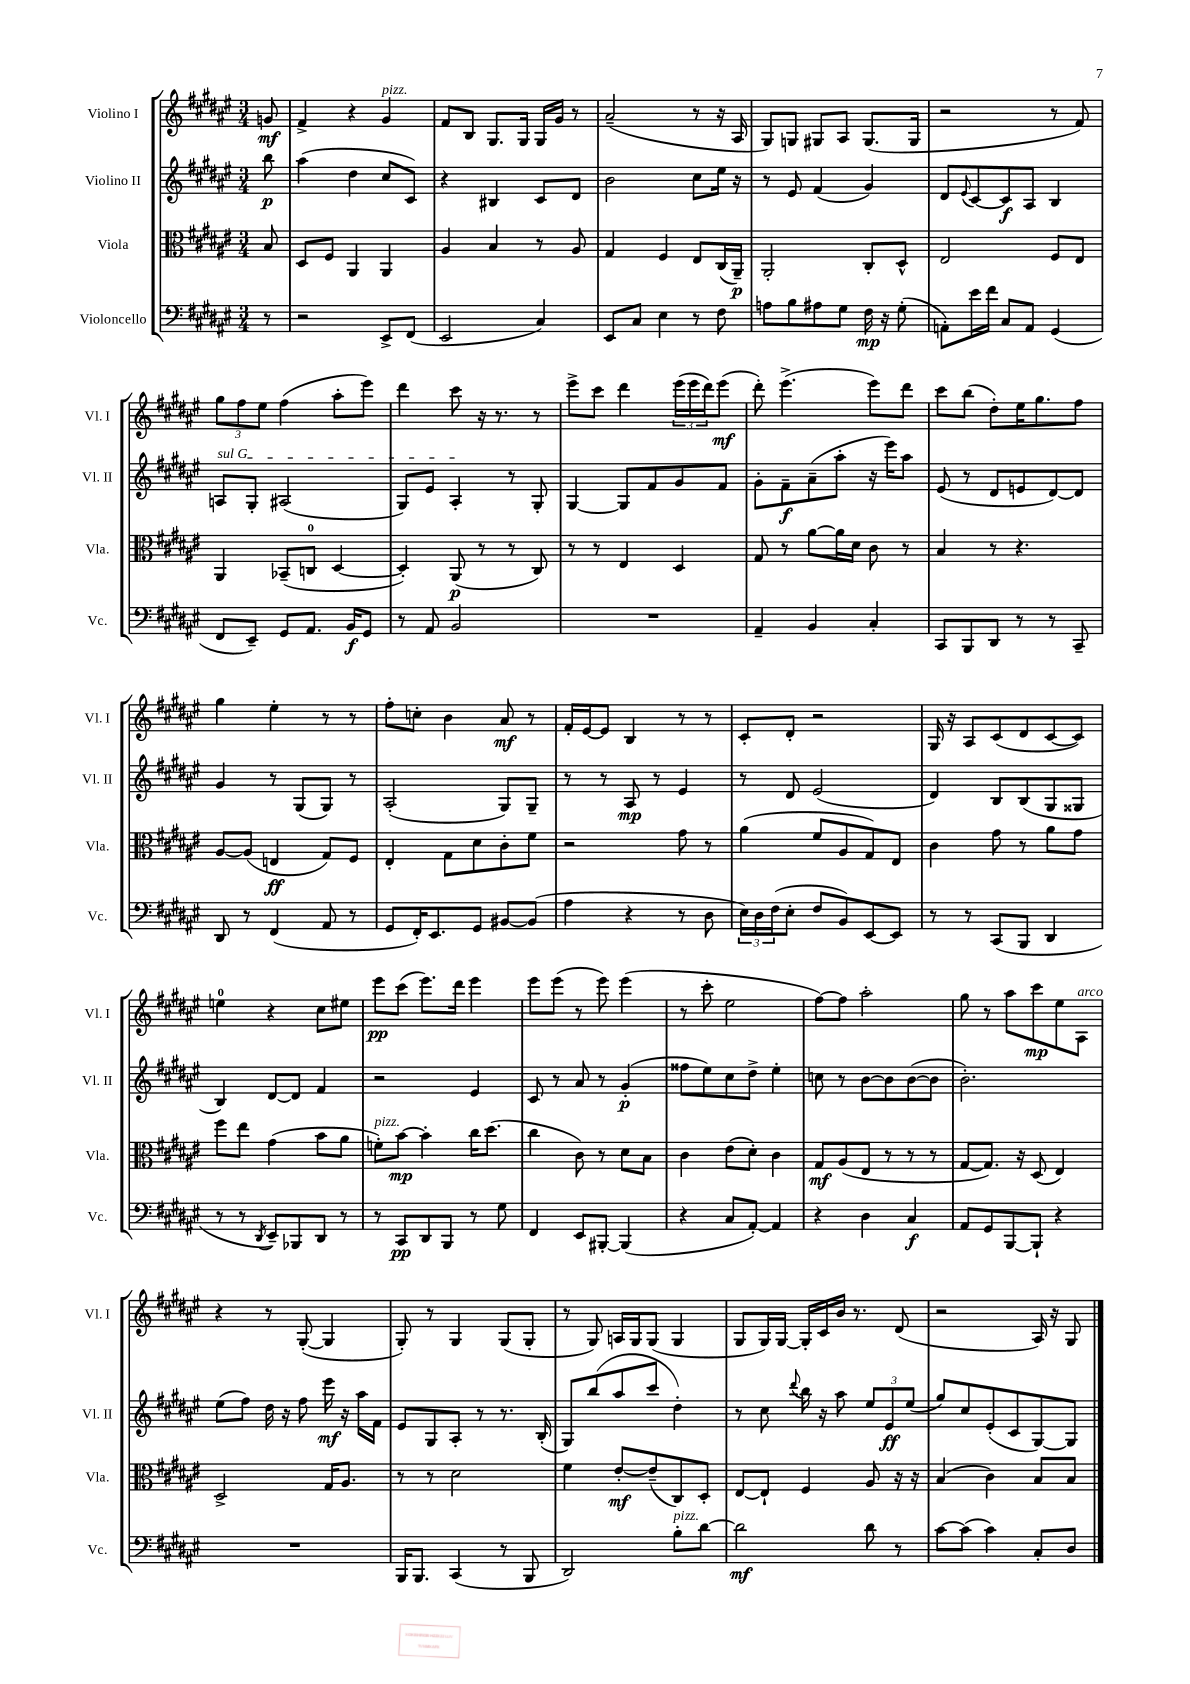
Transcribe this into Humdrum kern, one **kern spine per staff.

**kern	**dynam	**kern	**dynam	**kern	**dynam	**kern	**dynam
*part4	*part4	*part3	*part3	*part2	*part2	*part1	*part1
*staff4	*staff4	*staff3	*staff3	*staff2	*staff2	*staff1	*staff1
*I"Violoncello	*	*I"Viola	*	*I"Violino II	*	*I"Violino I	*
*I'Vc.	*	*I'Vla.	*	*I'Vl. II	*	*I'Vl. I	*
*clefF4	*	*clefC3	*	*clefG2	*	*clefG2	*
*k[f#c#g#d#a#e#]	*	*k[f#c#g#d#a#e#]	*	*k[f#c#g#d#a#e#]	*	*k[f#c#g#d#a#e#]	*
*M3/4	*	*M3/4	*	*M3/4	*	*M3/4	*
=	=	=	=	=	=	=	=
8r	.	8B/	.	8bb\	p	8gn/	mf
=1	=1	=1	=1	=1	=1	=1	=1
2r	.	8D#/L	.	(4aa#\	.	4f#^/	.
.	.	8F#/J	.	.	.	.	.
.	.	4AA#/	.	4dd#\	.	4r	.
!	!	!	!	!	!	!LO:TX:a:i:t=pizz.	!
8EE#^/L	.	4AA#/	.	8cc#/L	.	4g#/	.
(8FF#/J	.	.	.	8c#/J)	.	.	.
=2	=2	=2	=2	=2	=2	=2	=2
2EE#/	.	4A#/	.	4r	.	8f#/L	.
.	.	.	.	.	.	8B/J	.
.	.	4B/	.	4B#X/	.	8.G#/L	.
.	.	.	.	.	.	16G#/Jk	.
4C#/)	.	8r	.	8c#/L	.	16G#/LL	.
.	.	.	.	.	.	16g#/JJ	.
.	.	8A#/	.	8d#/J	.	8r	.
=3	=3	=3	=3	=3	=3	=3	=3
8EE#/L	.	4G#/	.	2b\	.	(2a#~/	.
8C#/J	.	.	.	.	.	.	.
4E#\	.	4F#/	.	.	.	.	.
8r	.	8E#/L	.	8cc#\L	.	8r	.
8F#\	.	(16C#/L	.	16ee#\Jk	.	16r	.
.	.	16AA#~/JJ)	p	16r	.	16A#/	.
=4	=4	=4	=4	=4	=4	=4	=4
8An\L	.	2AA#'/	.	8r	.	8G#/L)	.
8B\	.	.	.	8e#/	.	8Gn/J	.
8A#X\	.	.	.	(4f#/	.	8G#X/L	.
8G#\J	.	.	.	.	.	8A#/J	.
16F#\	mp	8C#'/L	.	4g#/)	.	(8.G#/L	.
16r	.	.	.	.	.	.	.
(8G#'\	.	8D#^^/J	.	.	.	.	.
.	.	.	.	.	.	16G#/Jk	.
=5	=5	=5	=5	=5	=5	=5	=5
8AAn'\L)	.	2E#/	.	8d#/L	.	2r	.
.	.	.	.	8qqe#/	.	.	.
16e#\L	.	.	.	[8c#/	.	.	.
16f#\JJ	.	.	.	.	.	.	.
8C#/L	.	.	.	8c#/]	f	.	.
8AA/J	.	.	.	8A#/J	.	.	.
(4GG#/	.	8F#/L	.	4B/	.	8r	.
.	.	8E#/J	.	.	.	8f#/)	.
!!LO:LB:g=z
=6	=6	=6	=6	=6	=6	=6	=6
!	!	!	!	!LO:TX:a:i:t=sul G	!	!	!
8FF#/L	.	4AA#/	.	8An/L	.	12gg#\L	.
.	.	.	.	.	.	12ff#\	.
8EE#~/J)	.	.	.	8G#'/J	.	.	.
.	.	.	.	.	.	12ee#\J	.
8GG#/L	.	(8BB-X~/L	.	(2A#X/	.	(4ff#\	.
8.AA#/J	.	8Cn/J	.	.	.	.	.
.	.	[4D#/	.	.	.	8aa#'\L	.
16BB/KL	f	.	.	.	.	.	.
8GG#/J	.	.	.	.	.	8eee#\J)	.
=7	=7	=7	=7	=7	=7	=7	=7
8r	.	4D#'/])	.	8G#/L)	.	4ddd#\	.
8AA#/	.	.	.	8e#/J	.	.	.
2BB/	.	(8AA#/	p	4A#'/	.	8ccc#\	.
.	.	8r	.	.	.	16r	.
.	.	.	.	.	.	8.r	.
.	.	8r	.	8r	.	.	.
.	.	8C#/)	.	8G#'/	.	8r	.
=8	=8	=8	=8	=8	=8	=8	=8
2.r	.	8r	.	[4G#/	.	8eee#^\L	.
.	.	8r	.	.	.	8ccc#\J	.
.	.	4E#/	.	8G#/L]	.	4ddd#\	.
.	.	.	.	8f#/	.	.	.
.	.	4D#/	.	8g#/	.	(24eee#\LL	.
.	.	.	.	.	.	24eee#\	.
.	.	.	.	.	.	24ddd#\J)	.
.	.	.	.	8f#/J	.	(8eee#\J	mf
=9	=9	=9	=9	=9	=9	=9	=9
4AA#~/	.	8G#/	.	8g#'\L	.	8ddd#'\)	.
.	.	8r	.	8f#~\	f	(4.eee#^\	.
4BB/	.	[8a#\L	.	(8a#~\	.	.	.
.	.	16a#\L]	.	8aa#'\J	.	.	.
.	.	16d#\JJ	.	.	.	.	.
4C#'/	.	8c#\	.	16r	.	8eee#\L)	.
.	.	.	.	16eee#\KL)	.	.	.
.	.	8r	.	8aa#\J	.	8ddd#\J	.
=10	=10	=10	=10	=10	=10	=10	=10
8CC#/L	.	4B/	.	(8e#/	.	8ccc#\L	.
8BBB/	.	.	.	8r	.	(8bb\J	.
8DD#/J	.	8r	.	8d#/L	.	8dd#'\L)	.
8r	.	4.r	.	8en/	.	16ee#\K	.
.	.	.	.	.	.	8.gg#\	.
8r	.	.	.	[8d#/)	.	.	.
8CC#~/	.	.	.	8d#/J]	.	8ff#\J	.
!!LO:LB:g=z
=11	=11	=11	=11	=11	=11	=11	=11
8DD#/	.	[8A#/L	.	4g#/	.	4gg#\	.
8r	.	(8A#/J]	.	.	.	.	.
(4FF#/	.	4En/	ff	8r	.	4ee#'\	.
.	.	.	.	(8G#/L	.	.	.
8AA#/	.	8G#/L)	.	8G#/J)	.	8r	.
8r	.	8F#/J	.	8r	.	8r	.
=12	=12	=12	=12	=12	=12	=12	=12
8GG#/L	.	4E#'/	.	(2A#'/	.	8ff#'\L	.
16FF#'/K)	.	.	.	.	.	8ccn'\J	.
8.EE#/	.	.	.	.	.	.	.
.	.	8G#\L	.	.	.	4b\	.
8GG#/J	.	8d#\	.	.	.	.	.
[8BB#X/L	.	8c#'\	.	8G#/L)	.	8a#/	mf
(8BB#/J]	.	8f#\J	.	8G#~/J	.	8r	.
=13	=13	=13	=13	=13	=13	=13	=13
4A#\	.	2r	.	8r	.	16f#'/LL	.
.	.	.	.	.	.	[16e#/J	.
.	.	.	.	8r	.	8e#/J]	.
4r	.	.	.	8A#/	mp	4B/	.
.	.	.	.	8r	.	.	.
8r	.	8g#\	.	4e#/	.	8r	.
8D#\	.	8r	.	.	.	8r	.
=14	=14	=14	=14	=14	=14	=14	=14
24E#\LL)	.	(4a#\	.	8r	.	8c#'/L	.
24D#\	.	.	.	.	.	.	.
(24F#\J	.	.	.	.	.	.	.
8E#'\J	.	.	.	8d#/	.	8d#'/J	.
8F#/L	.	8f#/L	.	(2e#/	.	2r	.
8BB/)	.	8A#/	.	.	.	.	.
[8EE#/	.	8G#/)	.	.	.	.	.
8EE#/J]	.	8E#/J	.	.	.	.	.
=15	=15	=15	=15	=15	=15	=15	=15
8r	.	4c#\	.	4d#/)	.	16G#/	.
.	.	.	.	.	.	16r	.
8r	.	.	.	.	.	8A#/L	.
(8CC#/L	.	8g#\	.	8B/L	.	(8c#/	.
8BBB/J	.	8r	.	(8B/	.	8d#/	.
4DD#/	.	8a#\L	.	8G#/	.	[8c#/	.
.	.	8g#\J	.	8G##X/J	.	8c#/J])	.
!!LO:LB:g=z
=16	=16	=16	=16	=16	=16	=16	=16
8r	.	8ff#\L	.	4B/)	.	4een\	.
8r	.	8ee#\J	.	.	.	.	.
8qDD#/	.	.	.	.	.	.	.
8EE#~/L)	.	(4g#\	.	[8d#/L	.	4r	.
8BBB-X/	.	.	.	8d#/J]	.	.	.
8DD#/J	.	8b\L	.	4f#/	.	8cc#\L	.
8r	.	8a#\J	.	.	.	8ee#X\J	.
=17	=17	=17	=17	=17	=17	=17	=17
!	!	!LO:TX:a:i:t=pizz.	!	!	!	!	!
8r	.	8fn'\L)	.	2r	.	8eee#\L	pp
8CC#/L	pp	[8b\J	mp	.	.	(8ccc#\J	.
8DD#/	.	4b'\]	.	.	.	8.eee#\L)	.
8BBB/J	.	.	.	.	.	.	.
.	.	.	.	.	.	16ddd#\Jk	.
8r	.	16cc#\KL	.	4e#/	.	4eee#\	.
.	.	(8.dd#\J	.	.	.	.	.
8G#\	.	.	.	.	.	.	.
=18	=18	=18	=18	=18	=18	=18	=18
4FF#/	.	4cc#\	.	8c#/	.	8eee#\L	.
.	.	.	.	8r	.	(8eee#\J	.
8EE#/L	.	8c#\)	.	8a#/	.	8r	.
[8BBB#X'/J	.	8r	.	8r	.	8eee#\)	.
(4BBB#/]	.	8d#\L	.	(4g#'/	p	(4eee#\	.
.	.	8B\J	.	.	.	.	.
=19	=19	=19	=19	=19	=19	=19	=19
4r	.	4c#\	.	8ff##X\L	.	8r	.
.	.	.	.	8ee#\)	.	8ccc#'\	.
8C#/L	.	(8e#\L	.	8cc#\	.	2ee#\	.
[8AA#'/J)	.	8d#'\J)	.	8dd#^\J	.	.	.
4AA#/]	.	4c#\	.	4ee#'\	.	.	.
=20	=20	=20	=20	=20	=20	=20	=20
4r	.	8G#/L	mf	8ccn\	.	[8ff#\L)	.
.	.	(8A#/	.	8r	.	8ff#\J]	.
4D#\	.	8E#/J	.	[8b\L	.	2aa#'\	.
.	.	8r	.	8b\]	.	.	.
4C#/	f	8r	.	([8b\	.	.	.
.	.	8r	.	8b\J]	.	.	.
=21	=21	=21	=21	=21	=21	=21	=21
8AA#/L	.	[8G#/L	.	2.b'\)	.	8gg#\	.
8GG#/	.	8.G#/J])	.	.	.	8r	.
[8BBB/	.	.	.	.	.	8aa#\L	.
.	.	16r	.	.	.	.	.
8BBB`/J]	.	(8D#/	.	.	.	8ccc#\	mp
4r	.	4E#/)	.	.	.	8ee#\	.
!	!	!	!	!	!	!LO:TX:a:i:t=arco	!
.	.	.	.	.	.	8A#\J	.
!!LO:LB:g=z
=22	=22	=22	=22	=22	=22	=22	=22
2.r	.	2D#^/	.	(8ee#\L	.	4r	.
.	.	.	.	8ff#\J)	.	.	.
.	.	.	.	16dd#\	.	8r	.
.	.	.	.	16r	.	.	.
.	.	.	.	8ff#\	.	([8G#'/	.
.	.	16G#/KL	.	16eee#\	mf	4G#/]	.
.	.	8.A#/J	.	16r	.	.	.
.	.	.	.	16aa#\LL	.	.	.
.	.	.	.	16f#\JJ	.	.	.
=23	=23	=23	=23	=23	=23	=23	=23
16BBB/KL	.	8r	.	8e#/L	.	8G#'/)	.
8.BBB/J	.	.	.	.	.	.	.
.	.	8r	.	8G#/	.	8r	.
(4CC#/	.	2d#\	.	8A#'/J	.	4G#/	.
.	.	.	.	8r	.	.	.
8r	.	.	.	8.r	.	(8G#/L	.
8BBB/	.	.	.	.	.	8G#'/J	.
.	.	.	.	(16B'/	.	.	.
=24	=24	=24	=24	=24	=24	=24	=24
2DD#/)	.	4f#\	.	8G#/L)	.	8r	.
.	.	.	.	(8bb/	.	8G#/)	.
.	.	[8e#'/L	mf	8aa#/	.	16An/LL	.
.	.	.	.	.	.	16G#/J	.
.	.	(8e#~/]	.	8ccc#/J	.	(8G#/J	.
!LO:TX:a:i:t=pizz.	!	!	!	!	!	!	!
8B'\L	.	8C#/)	.	4dd#'\)	.	4G#/	.
[8d#\J	.	8D#'/J	.	.	.	.	.
=25	=25	=25	=25	=25	=25	=25	=25
2d#\]	mf	[8E#/L	.	8r	.	8G#/L	.
.	.	8E#`/J]	.	8cc#\	.	16G#/L)	.
.	.	.	.	.	.	[16G#/JJ	.
.	.	.	.	8qqddd#/	.	.	.
.	.	4F#/	.	16bb\	.	16G#'/LL]	.
.	.	.	.	16r	.	16c#/	.
.	.	.	.	8aa#\	.	16b/JJ	.
.	.	.	.	.	.	8.r	.
8d#\	.	8A#/	.	12ee#/L	.	.	.
.	.	.	.	12e#/	ff	.	.
8r	.	16r	.	.	.	(8d#/	.
.	.	.	.	(12ee#/J	.	.	.
.	.	16r	.	.	.	.	.
=26	=26	=26	=26	=26	=26	=26	=26
[8c#\L	.	(4B/	.	8gg#/L)	.	2r	.
(8c#\J]	.	.	.	8cc#/	.	.	.
4c#\)	.	4c#\)	.	(8e#'/	.	.	.
.	.	.	.	8c#/	.	.	.
8C#'/L	.	8B/L	.	[8G#/)	.	16A#/)	.
.	.	.	.	.	.	16r	.
8D#/J	.	8B/J	.	8G#/J]	.	8G#/	.
==	==	==	==	==	==	==	==
*-	*-	*-	*-	*-	*-	*-	*-
